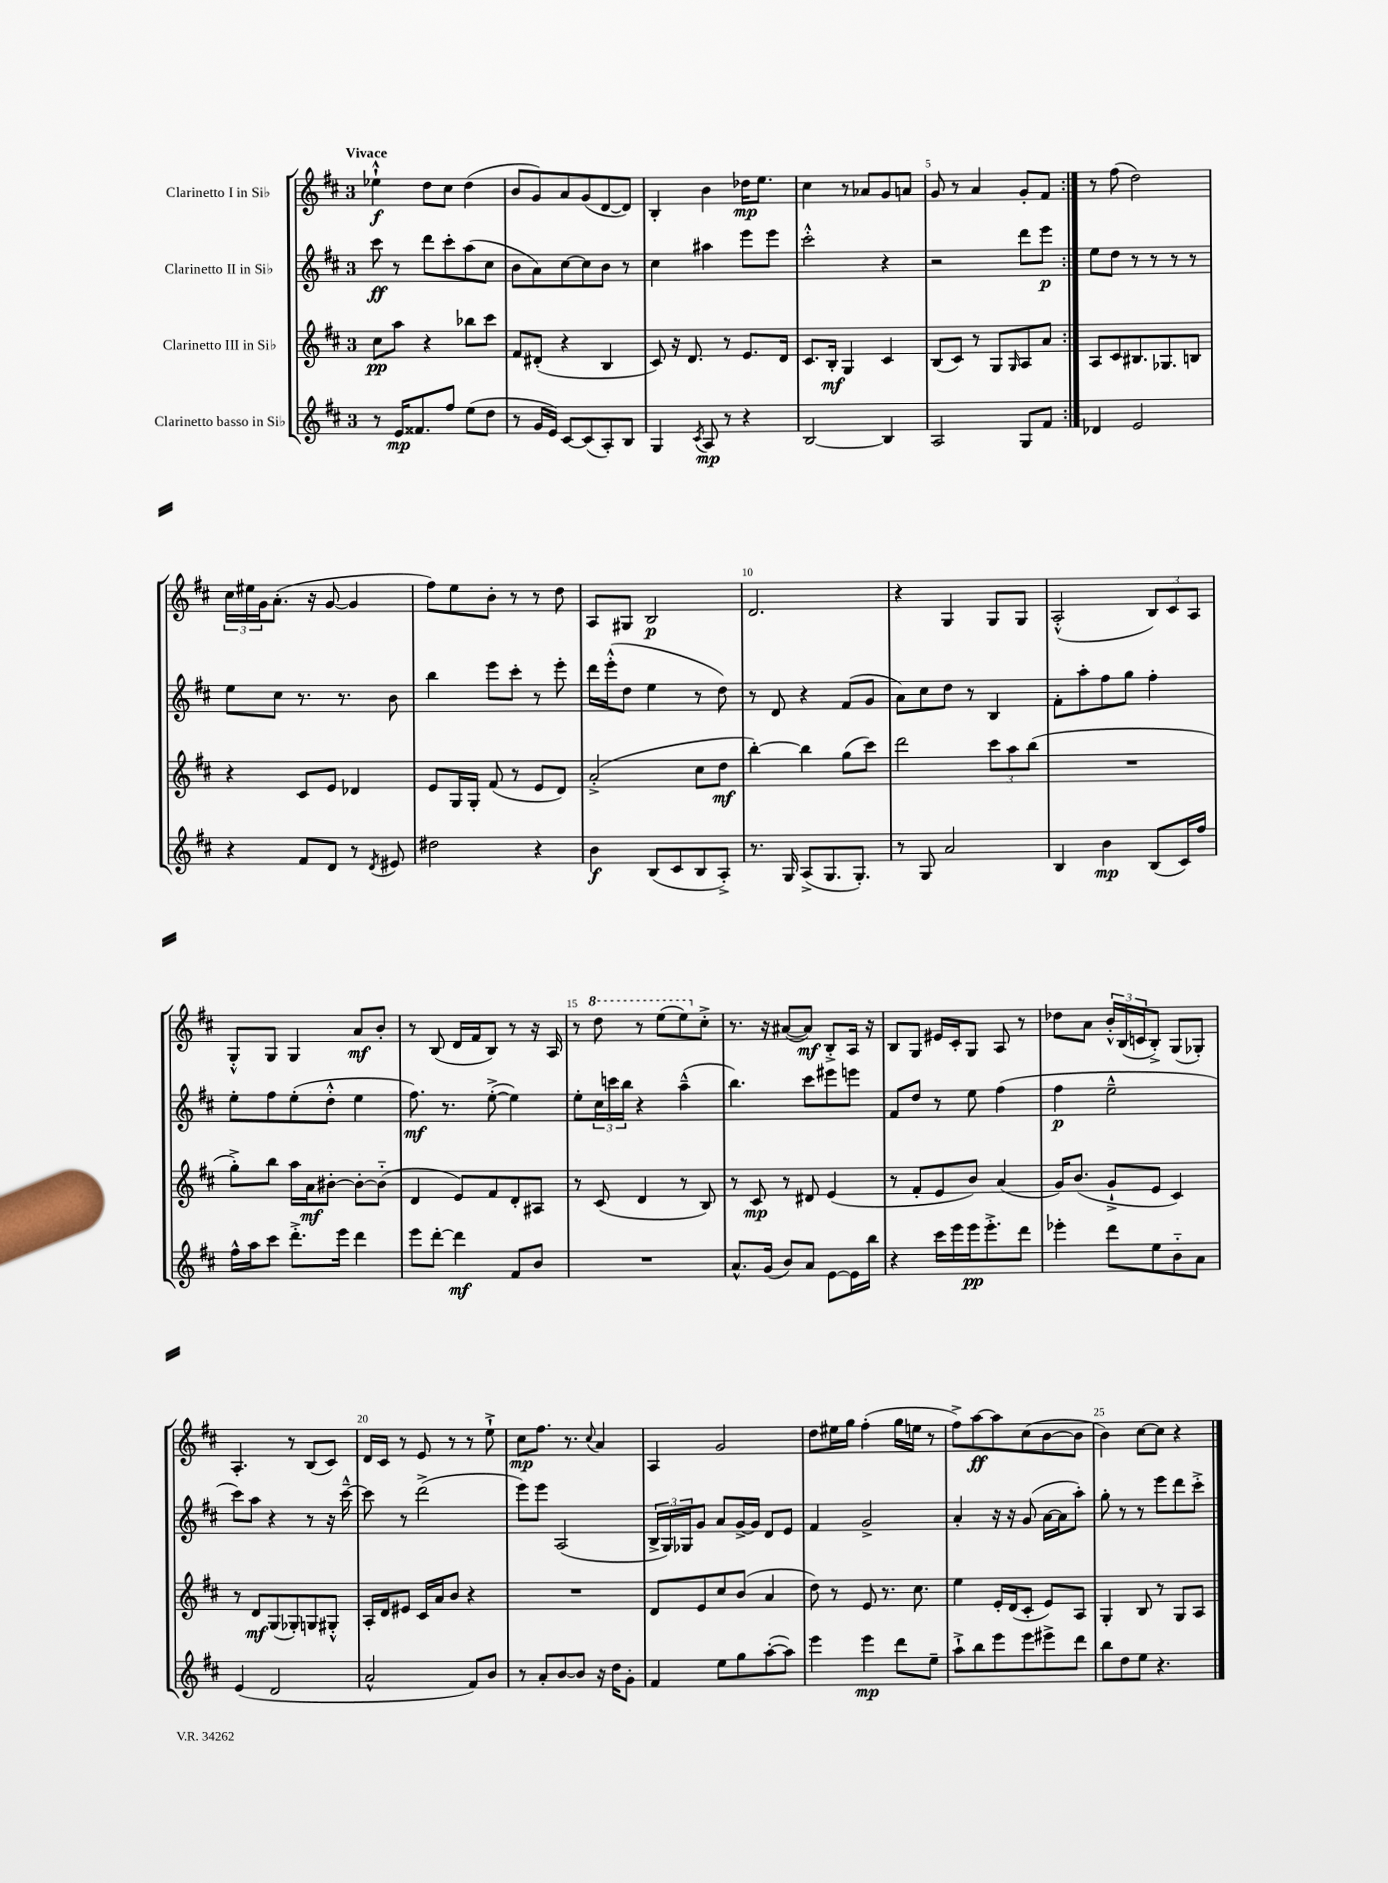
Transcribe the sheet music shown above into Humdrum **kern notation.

**kern	**kern	**kern	**kern
*staff4	*staff3	*staff2	*staff1
*clefG2	*clefG2	*clefG2	*clefG2
*k[f#c#]	*k[f#c#]	*k[f#c#]	*k[f#c#]
*M3/4	*M3/4	*M3/4	*M3/4
8r	8cc#	8ccc#	4ee-`^^
16e	8aa	8r	.
8.f##	.	.	.
.	4r	8ddd	8dd
8ff#	.	8ccc#'	8cc#
(8ee	8bb-	(8aa	(4dd
8dd	8ccc#	8cc#	.
=	=	=	=
8r	8f#	8b	8b
16g	(8d#'	8a)	8g)
16e)	.	.	.
[8c#	4r	[8cc#	8a
(8c#]	.	8cc#]	(8g
8A')	4B	8b	[8d
8B	.	8r	8d])
=	=	=	=
4G	8c#)	4cc#	4B'
.	16r	.	.
.	8.d	.	.
8qc#	.	.	.
8A	.	4aa#	4b
8r	8r	.	.
4r	8.e	8eee	16dd-
.	.	.	8.ee
.	.	8eee	.
.	16d	.	.
=	=	=	=
[2B	8.c#	2ccc#'^^	4cc#
.	16B'	.	.
.	4G	.	8r
.	.	.	8a-
4B]	4c#	4r	8g
.	.	.	8a
=	=	=	=
2A	(8B	2r	8g
.	8c#)	.	8r
.	8r	.	4a
.	8G	.	.
.	16qqG	.	.
8G	8A	8ddd	8g'
8f#	8a	8eee	8f#
=:|!	=:|!	=:|!	=:|!
4d-	8A	8ee	8r
.	8c#	8dd	(8ff#
2e	8.B#	8r	2dd)
.	.	8r	.
.	8.G-	.	.
.	.	8r	.
.	8B	8r	.
=	=	=	=
4r	4r	8ee	24cc#
.	.	.	24ee#
.	.	.	24g
.	.	8cc#	(8.a'
8f#	8c#	8.r	.
.	.	.	16r
8d	8e	.	[8g
.	.	8.r	.
8r	4d-	.	4g]
8qd	.	.	.
8e#	.	8b	.
=	=	=	=
2dd#	8e	4bb	8ff#)
.	16G	.	8ee
.	16G'	.	.
.	(8f#	8eee	8b'
.	8r	8ccc#'	8r
4r	8e	8r	8r
.	8d)	8eee'	8dd
=	=	=	=
4b	(2a'^	16ddd	8A
.	.	(16eee'^^	.
.	.	8dd	8G#
(8B	.	4ee	2B
8c#	.	.	.
8B	8cc#	8r	.
8A'^)	8dd	8dd)	.
=	=	=	=
8.r	[4bb')	8r	2.d
.	.	8d	.
16G	.	.	.
(8A^	4bb]	4r	.
8.G	.	.	.
.	(8gg	(8f#	.
8.G')	.	.	.
.	8ccc#)	8g	.
=	=	=	=
8r	2ddd	8a)	4r
8G	.	8cc#	.
2a	.	8dd	4G
.	.	8r	.
.	12ccc#	4B	8G
.	12aa	.	.
.	.	.	8G
.	(12bb	.	.
=	=	=	=
4B	2.r	8f#'	(2A'^^
.	.	8aa'	.
4b	.	8ff#	.
.	.	8gg	.
(8B	.	4ff#'	12B)
.	.	.	12c#
16c#)	.	.	.
.	.	.	12A
16ff#	.	.	.
=	=	=	=
16ff#^^	8gg'^)	8ee'	8G'^^
16aa	.	.	.
8ccc#	8bb	8ff#	8G
8.ddd'^	16aa	(8ee'	4G
.	16a	.	.
.	[8b#'	8dd'^^	.
16eee	.	.	.
4ddd	8b#'_	4ee	8a
.	(8b#'~]	.	8b'
=	=	=	=
8eee	4d	8.ff#)	8r
[8ddd'	.	.	(8B
.	.	8.r	.
4ddd]	8e)	.	16d
.	.	.	16f#
.	8f#	([8ee'^	8B)
8f#	8d'	4ee])	8r
8b	8A#	.	16r
.	.	.	16A
=	=	=	=
2.r	8r	8ee'	8r
.	(8c#	24cc#	8ddd
.	.	24ccc	.
.	.	24bb	.
.	4d	4r	8r
.	.	.	(8eee
.	8r	(4aa~^^	8eee)
.	8B)	.	8cc#'^
=	=	=	=
8.a^^	8r	4.bb)	8.r
.	8c#	.	.
(16g	.	.	16r
8b)	8r	.	([8a#
8a	8d#	8ccc#	8a#])
[8e	(4e	8eee#	8B'^
16e]	.	8eee	16A
16bb	.	.	16r
=	=	=	=
4r	8r	8f#	8B
.	8f#'	8dd	8G
16ccc#	8e	8r	16e#
16eee	.	.	16c#'
16eee	8b)	8ee	8G
8.eee'^	.	.	.
.	(4a	(4ff#	8A
8ddd	.	.	8r
=	=	=	=
4eee-'	16g)	4ff#	8dd-
.	(8.b	.	.
.	.	.	8a
8ddd	8g`^	2ee~^^	24b'^^
.	.	.	(24B
.	.	.	24c
8ee	8e	.	8B'^)
8b'~	4c#)	.	(8G
8a	.	.	8G-')
=	=	=	=
(4e	8r	8ccc#)	4.A'
.	8d	8aa	.
2d	(8G	4r	.
.	8G-')	.	8r
.	8G	8r	(8B
.	8G#'^^	16r	8c#)
.	.	[16ccc#~^^	.
=	=	=	=
2a^^	16A'	8ccc#]	16d
.	16d	.	16c#
.	8e#	8r	8r
.	16c#	(2ddd^	8e
.	16a	.	.
.	8b	.	8r
8f#)	4r	.	8r
8b	.	.	8ee`^
=	=	=	=
8r	2.r	8eee)	8cc#
8a'	.	8eee	8.ff#
[8b	.	(2A	.
.	.	.	8.r
8b]	.	.	.
.	.	.	8qqcc#
16r	.	.	4a
16dd	.	.	.
8g'	.	.	.
=	=	=	=
4f#	8d	24B^	4A
.	.	24G)	.
.	.	24G-	.
.	8e	8g	.
8ee	8cc#	8a	2g
8gg	(8b	[16g^	.
.	.	16g]	.
([8aa'	4a	8d	.
8aa])	.	8e	.
=	=	=	=
4eee	8dd)	4f#	8dd
.	8r	.	16ee#
.	.	.	16gg
4eee	8e	2g^	(4ff#'
.	8.r	.	.
8ddd	.	.	16gg
.	8.cc#	.	16ee
8ee~	.	.	8r
=	=	=	=
8aa`^	4ee	4a'	8ff#^)
8bb	.	.	[8aa
8eee	16e'	16r	8aa]
.	(16d	16r	.
8eee	8c#'	(8g	(8cc#
8eee#^	8e)	[16a	[8b
.	.	16a]	.
8ddd	8A	8aa')	8b]
=	=	=	=
8bb	4G'	8gg'	4b)
8dd	.	8r	.
8ee	8B	8r	[8cc#
4.r	8r	8eee	8cc#]
.	8G	8ddd	4r
.	8A	8ccc#'^	.
==	==	==	==
*-	*-	*-	*-
